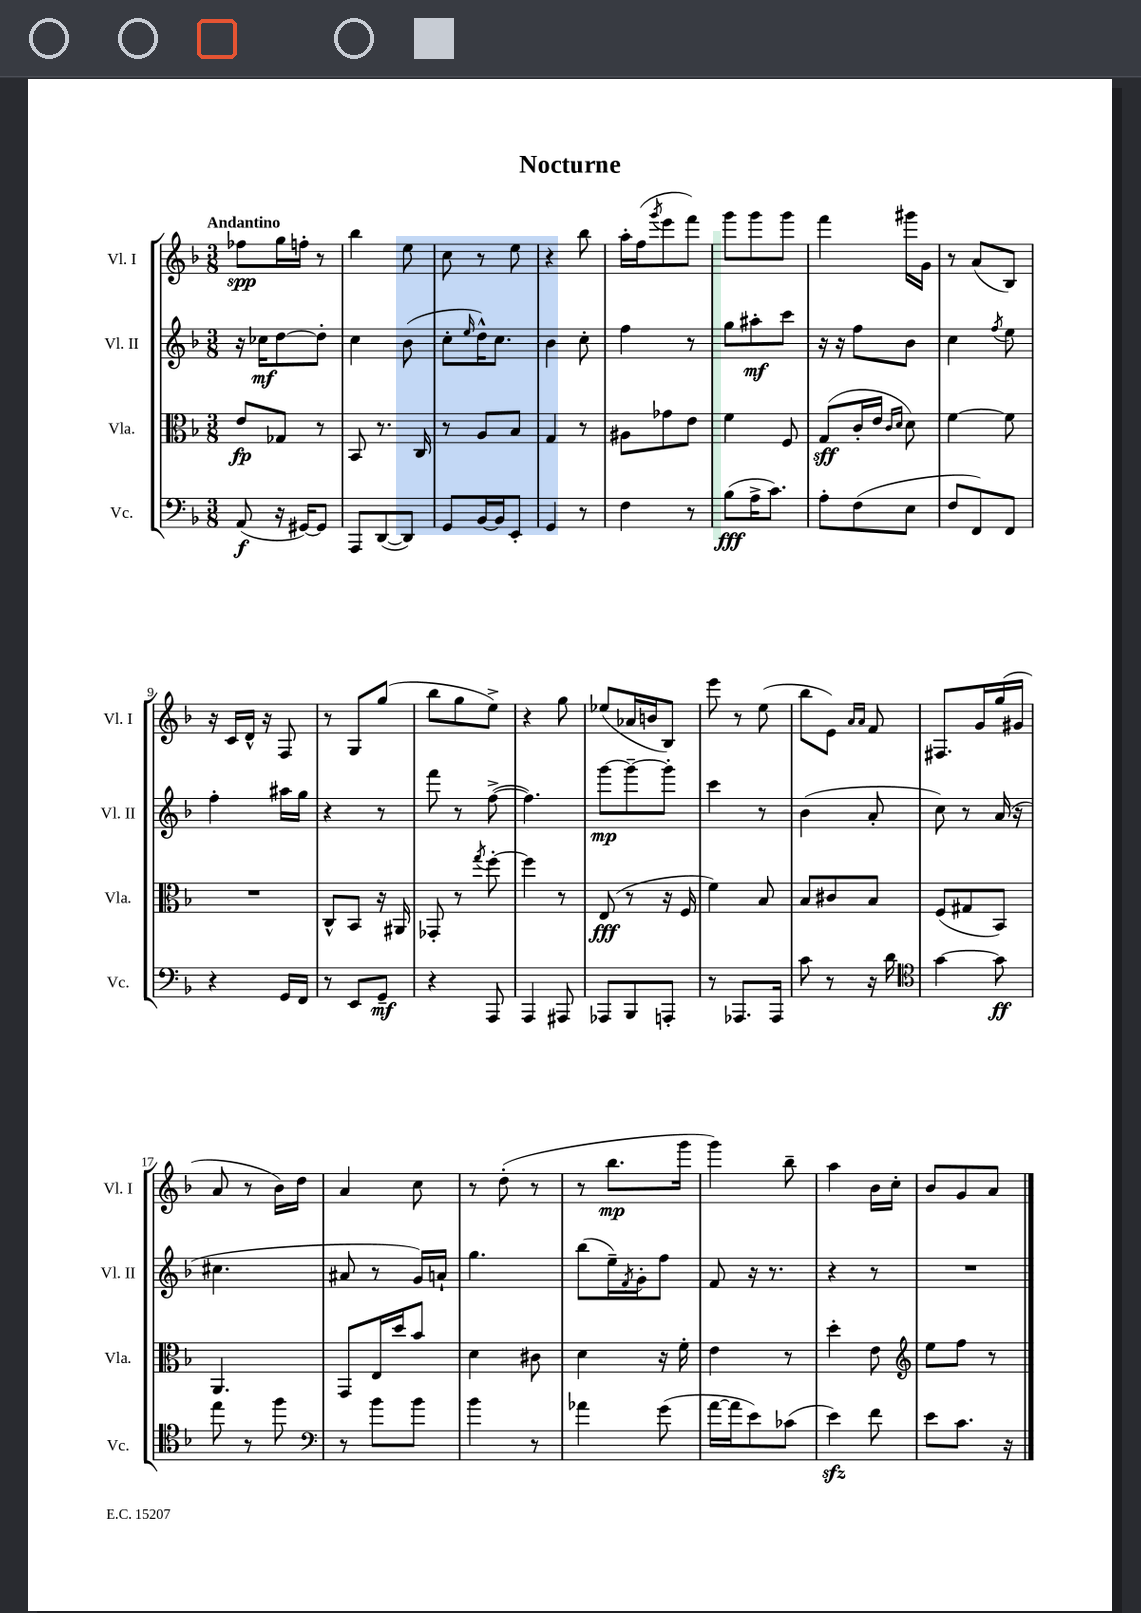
\header { title = "Nocturne" }
<<
\new StaffGroup <<
\new Staff = "s0" \with { instrumentName = "Vl. I" shortInstrumentName = "Vl. I" } {
    \clef treble \key f \major \numericTimeSignature \time 3/8 \tempo "Andantino"
    fes''8\spp g''16 f''16-. r8 |
    bes''4 e''8 |
    c''8 r8 e''8 |
    r4 bes''8 |
    a''16-. f''16( \acciaccatura { g'''8 } e'''8 f'''8) |
    g'''8 g'''8 g'''8 |
    f'''4 gis'''16 g'16 |
    r8 a'8( bes8) |
    r16 c'16 d'16-^ r16 f8 |
    r8 g8 g''8( |
    bes''8 g''8 e''8->) |
    r4 g''8 |
    ees''8( aes'16 b'16 bes8) |
    e'''8 r8 e''8( |
    bes''8 e'8) \grace { a'16 a'16 } f'8 |
    fis8. g'16 g''16( gis'16 |
    a'8 r8 bes'16) d''16 |
    a'4 c''8 |
    r8 d''8-.( r8 |
    r8 bes''8.\mp g'''16 |
    g'''4) bes''8-- |
    a''4 bes'16 c''16-. |
    bes'8 g'8 a'8 \bar "|." |
}
\new Staff = "s1" \with { instrumentName = "Vl. II" shortInstrumentName = "Vl. II" } {
    \clef treble \key f \major \numericTimeSignature \time 3/8
    r16 ces''16\mf d''8~ d''8-. |
    c''4 bes'8( |
    c''8-. \grace { e''16 } d''16-^) c''8. |
    bes'4 c''8-. |
    f''4 r8 |
    g''8 ais''8-.\mf c'''8 |
    r16 r16 f''8 bes'8 |
    c''4 \acciaccatura { f''8 } e''8 |
    f''4-. ais''16 g''16 |
    r4 r8 |
    f'''8 r8 f''8~->( |
    f''4.) |
    g'''8~\mp g'''8~-- g'''8-. |
    c'''4 r8 |
    bes'4( a'8-. |
    c''8) r8 a'16( r16 |
    cis''4. |
    ais'8 r8 g'16) a'16-! |
    g''4. |
    bes''8( e''16--) \acciaccatura { f'8 } g'16-. f''8 |
    f'8 r16 r8. |
    r4 r8 |
    R4. \bar "|." |
}
\new Staff = "s2" \with { instrumentName = "Vla." shortInstrumentName = "Vla." } {
    \clef alto \key f \major \numericTimeSignature \time 3/8
    e'8\fp ges8 r8 |
    bes,8 r8. c16 |
    r8 a8 bes8 |
    g4 r8 |
    ais8 ges'8 e'8 |
    f'4 f8 |
    g8\sff( c'16-. e'16 \grace { c'16 d'16 } d'8) |
    f'4~ f'8 |
    R4. |
    c8-^ bes,8 r16 ais,16 |
    ges,8-. r8 \acciaccatura { g''8 } f''8~-. |
    f''4 r8 |
    e8\fff( r8 r16 f16 |
    f'4) bes8 |
    bes8 cis'8 bes8 |
    f8( gis8 bes,8) |
    a,4. |
    g,8 e16 d''16 bes'8 |
    d'4 cis'8 |
    d'4 r16 f'16-. |
    e'4 r8 |
    d''4-. e'8 |
    \clef treble e''8 f''8 r8 \bar "|." |
}
\new Staff = "s3" \with { instrumentName = "Vc." shortInstrumentName = "Vc." } {
    \clef bass \key f \major \numericTimeSignature \time 3/8
    a,8\f( r16 gis,16~) gis,8 |
    a,,8 d,8~( d,8) |
    g,8 bes,16~ bes,16 e,8-. |
    g,4 r8 |
    f4 r8 |
    bes8\fff( a16-> c'8.) |
    a8-. f8( e8 |
    f8 f,8) f,8 |
    r4 g,16 f,16 |
    r8 e,8 g,8--\mf |
    r4 a,,8 |
    a,,4 ais,,8 |
    aes,,8 bes,,8 a,,8-. |
    r8 aes,,8. aes,,16 |
    c'8 r8 r16 d'16 |
    \clef tenor g'4~ g'8\ff |
    e''8 r8 f''8 |
    \clef bass r8 bes'8 bes'8 |
    bes'4 r8 |
    aes'4 g'8( |
    a'16~ a'16 e'8) ces'8( |
    e'4\sfz) f'8 |
    e'8 c'8. r16 \bar "|." |
}
>>
>>
